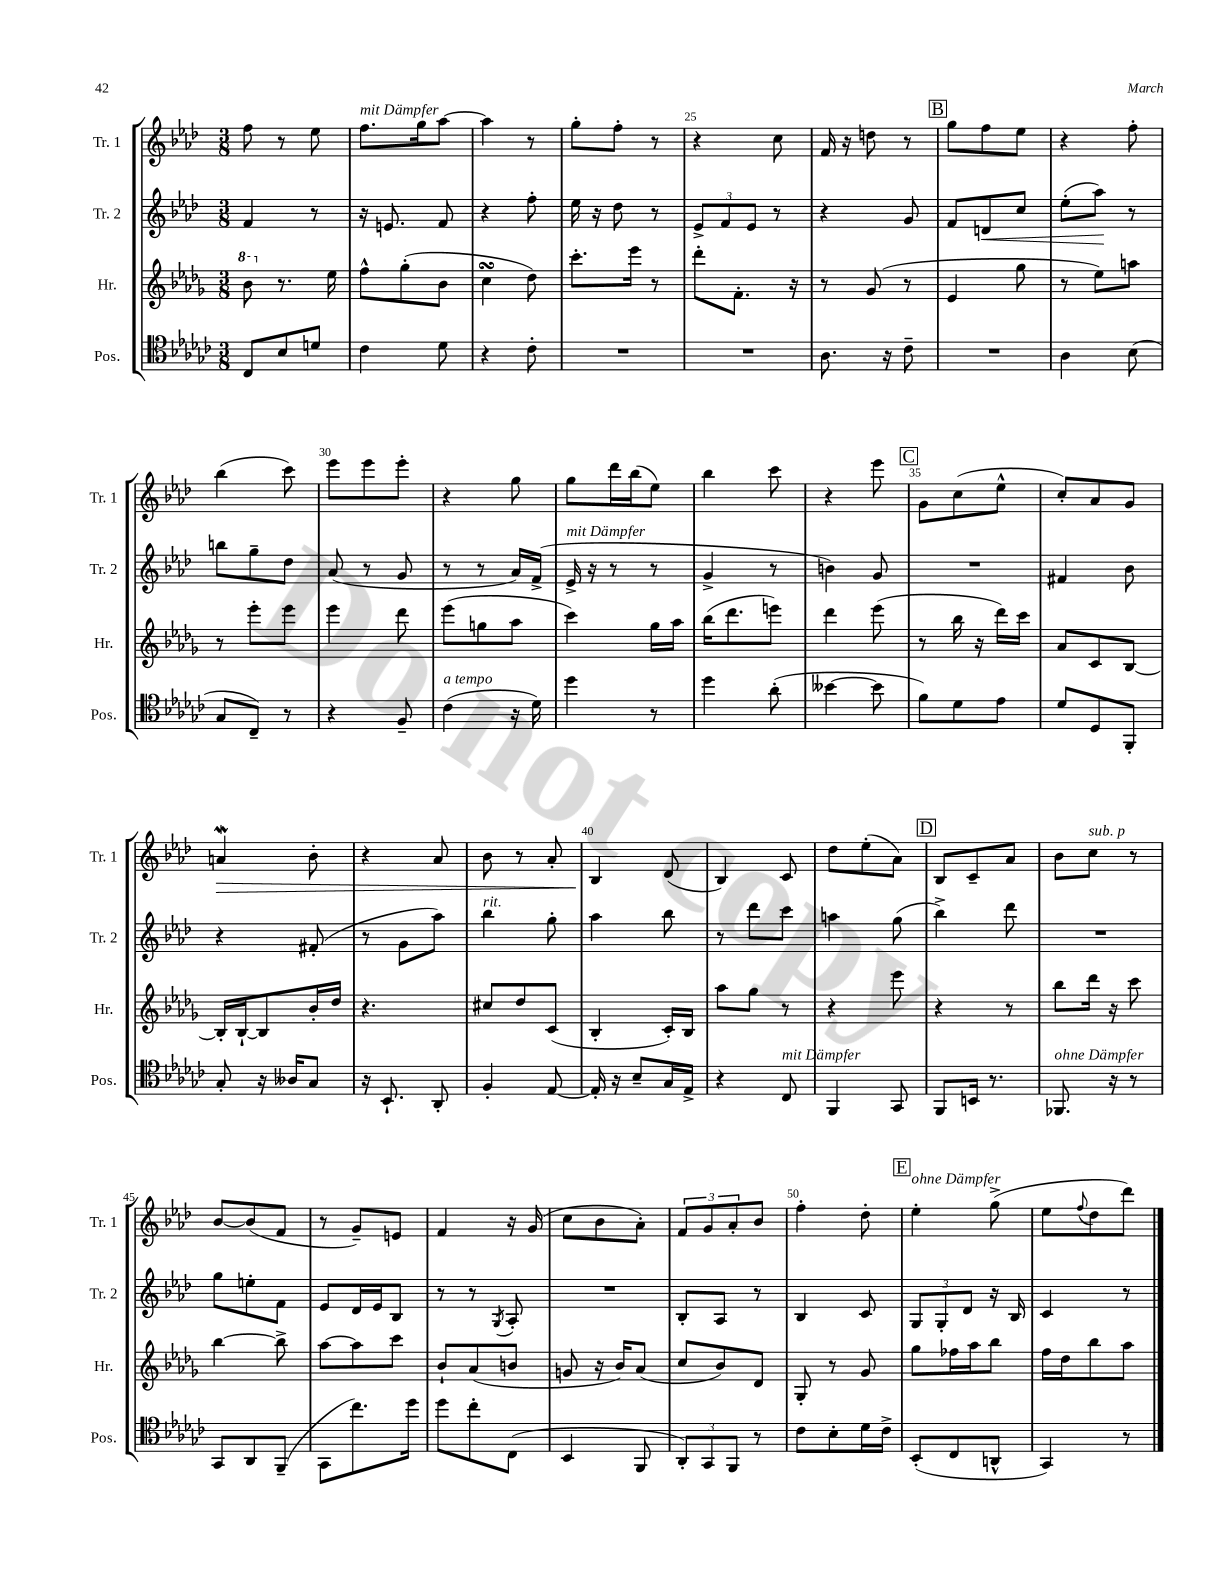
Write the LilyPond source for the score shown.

<<
\new StaffGroup <<
\new Staff = "s0" \with { instrumentName = "Tr. 1" shortInstrumentName = "Tr. 1" } {
    \clef treble \key aes \major \numericTimeSignature \time 3/8
    f''8 r8 ees''8 |
    f''8.^\markup { \italic "mit Dämpfer" } g''16 aes''8~ |
    aes''4 r8 |
    g''8-. f''8-. r8 |
    r4 c''8 |
    f'16 r16 d''8 r8 |
    \mark \markup { \box "B" } g''8 f''8 ees''8 |
    r4 f''8-. |
    bes''4( c'''8) |
    ees'''8 ees'''8 ees'''8-. |
    r4 g''8 |
    g''8 des'''16 bes''16( ees''8) |
    bes''4 c'''8 |
    r4 ees'''8 |
    \mark \markup { \box "C" } g'8 c''8( ees''8-^ |
    c''8-.) aes'8 g'8 |
    a'4\mordent\> bes'8-. |
    r4 aes'8 |
    bes'8 r8 aes'8-. |
    bes4\! des'8( |
    bes4) c'8 |
    des''8 ees''8-.( aes'8) |
    \mark \markup { \box "D" } bes8 c'8-- aes'8 |
    bes'8 c''8^\markup { \italic "sub. p" } r8 |
    bes'8~ bes'8( f'8 |
    r8 g'8--) e'8 |
    f'4 r16 g'16( |
    c''8 bes'8 aes'8-.) |
    \tuplet 3/2 { f'8 g'8 aes'8-. } bes'8 |
    f''4-. des''8-. |
    \mark \markup { \box "E" } ees''4-.^\markup { \italic "ohne Dämpfer" } g''8->( |
    ees''8 \appoggiatura { f''8 } des''8 des'''8) \bar "|." |
}
\new Staff = "s1" \with { instrumentName = "Tr. 2" shortInstrumentName = "Tr. 2" } {
    \clef treble \key aes \major \numericTimeSignature \time 3/8
    f'4 r8 |
    r16 e'8. f'8 |
    r4 f''8-. |
    ees''16 r16 des''8 r8 |
    \tuplet 3/2 { ees'8-> f'8 ees'8 } r8 |
    r4 g'8 |
    \mark \markup { \box "B" } f'8 d'8\< c''8 |
    ees''8-.( aes''8\!) r8 |
    b''8 g''8-- des''8 |
    aes'8( r8 g'8 |
    r8 r8 aes'16) f'16->( |
    ees'16->^\markup { \italic "mit Dämpfer" } r16 r8 r8 |
    g'4-> r8 |
    b'4) g'8 |
    \mark \markup { \box "C" } R4. |
    fis'4 bes'8 |
    r4 fis'8-.( |
    r8 g'8 aes''8) |
    bes''4^\markup { \italic "rit." } g''8-. |
    aes''4 bes''8 |
    r8 des'''8 c'''8 |
    a''4 g''8( |
    \mark \markup { \box "D" } bes''4->) des'''8 |
    R4. |
    g''8 e''8-. f'8 |
    ees'8 des'16 ees'16 bes8 |
    r8 r8 \acciaccatura { g8 } aes8-. |
    R4. |
    bes8-. aes8 r8 |
    bes4 c'8 |
    \mark \markup { \box "E" } \tuplet 3/2 { g8 g8-. des'8 } r16 bes16 |
    c'4 r8 \bar "|." |
}
\new Staff = "s2" \with { instrumentName = "Hr." shortInstrumentName = "Hr." } {
    \clef treble \key des \major \numericTimeSignature \time 3/8
    \ottava #1 bes''8 \ottava #0 r8. ees''16 |
    f''8-^ ges''8-.( bes'8 |
    c''4\turn des''8) |
    c'''8.-. ees'''16 r8 |
    des'''8-. f'8.-. r16 |
    r8 ges'8( r8 |
    \mark \markup { \box "B" } ees'4 ges''8 |
    r8 ees''8) a''8 |
    r8 ees'''8-. ees'''8 |
    ees'''4 des'''8 |
    ees'''8( g''8 aes''8 |
    c'''4) ges''16 aes''16 |
    bes''16( des'''8. e'''8) |
    des'''4 ees'''8( |
    \mark \markup { \box "C" } r8 bes''16 r16 des'''16) c'''16 |
    aes'8 c'8 bes8~ |
    bes16-. bes16~-! bes8 bes'16-. des''16 |
    r4. |
    cis''8 des''8 c'8( |
    bes4-. c'16-.) bes16 |
    aes''8 ges''8 r8 |
    r4 ees'''8 |
    \mark \markup { \box "D" } r4 r8 |
    bes''8 des'''16 r16 c'''8 |
    bes''4~ bes''8-> |
    aes''8~ aes''8 c'''8 |
    bes'8-! aes'8( b'8 |
    g'8 r16 bes'16) aes'8( |
    c''8 bes'8) des'8 |
    ges8-. r8 ges'8 |
    \mark \markup { \box "E" } ges''8 fes''16 aes''16 bes''8 |
    f''16 des''16 bes''8 aes''8 \bar "|." |
}
\new Staff = "s3" \with { instrumentName = "Pos." shortInstrumentName = "Pos." } {
    \clef tenor \key ges \major \numericTimeSignature \time 3/8
    ces8 bes8 d'8 |
    ces'4 des'8 |
    r4 ces'8-. |
    R4. |
    R4. |
    aes8. r16 ces'8-- |
    \mark \markup { \box "B" } R4. |
    aes4 bes8( |
    ges8 ces8--) r8 |
    r4 f8-- |
    ces'4^\markup { \italic "a tempo" }( r16 des'16) |
    des''4 r8 |
    des''4 aes'8-.( |
    beses'4~ beses'8 |
    \mark \markup { \box "C" } f'8) des'8 ees'8 |
    des'8 des8 f,8-. |
    ges8-. r16 aeses16 ges8 |
    r16 bes,8.-! aes,8-. |
    f4-. ees8~ |
    ees16-. r16 bes8-- ges16 ees16-> |
    r4 ces8^\markup { \italic "mit Dämpfer" } |
    f,4 ges,8 |
    \mark \markup { \box "D" } f,8 b,16 r8. |
    fes,8.^\markup { \italic "ohne Dämpfer" } r16 r8 |
    ges,8 aes,8 f,8--( |
    ges,8 ces''8.) des''16 |
    des''8 ces''8-. ces8( |
    bes,4 f,8 |
    \tuplet 3/2 { aes,8-.) ges,8 f,8 } r8 |
    ces'8 bes8-. des'16 ces'16-> |
    \mark \markup { \box "E" } bes,8-.( ces8 a,8-^ |
    ges,4) r8 \bar "|." |
}
>>
>>
\layout { \context { \Score currentBarNumber = #21 \override BarNumber.break-visibility = ##(#f #t #t) barNumberVisibility = #(every-nth-bar-number-visible 5) } }
